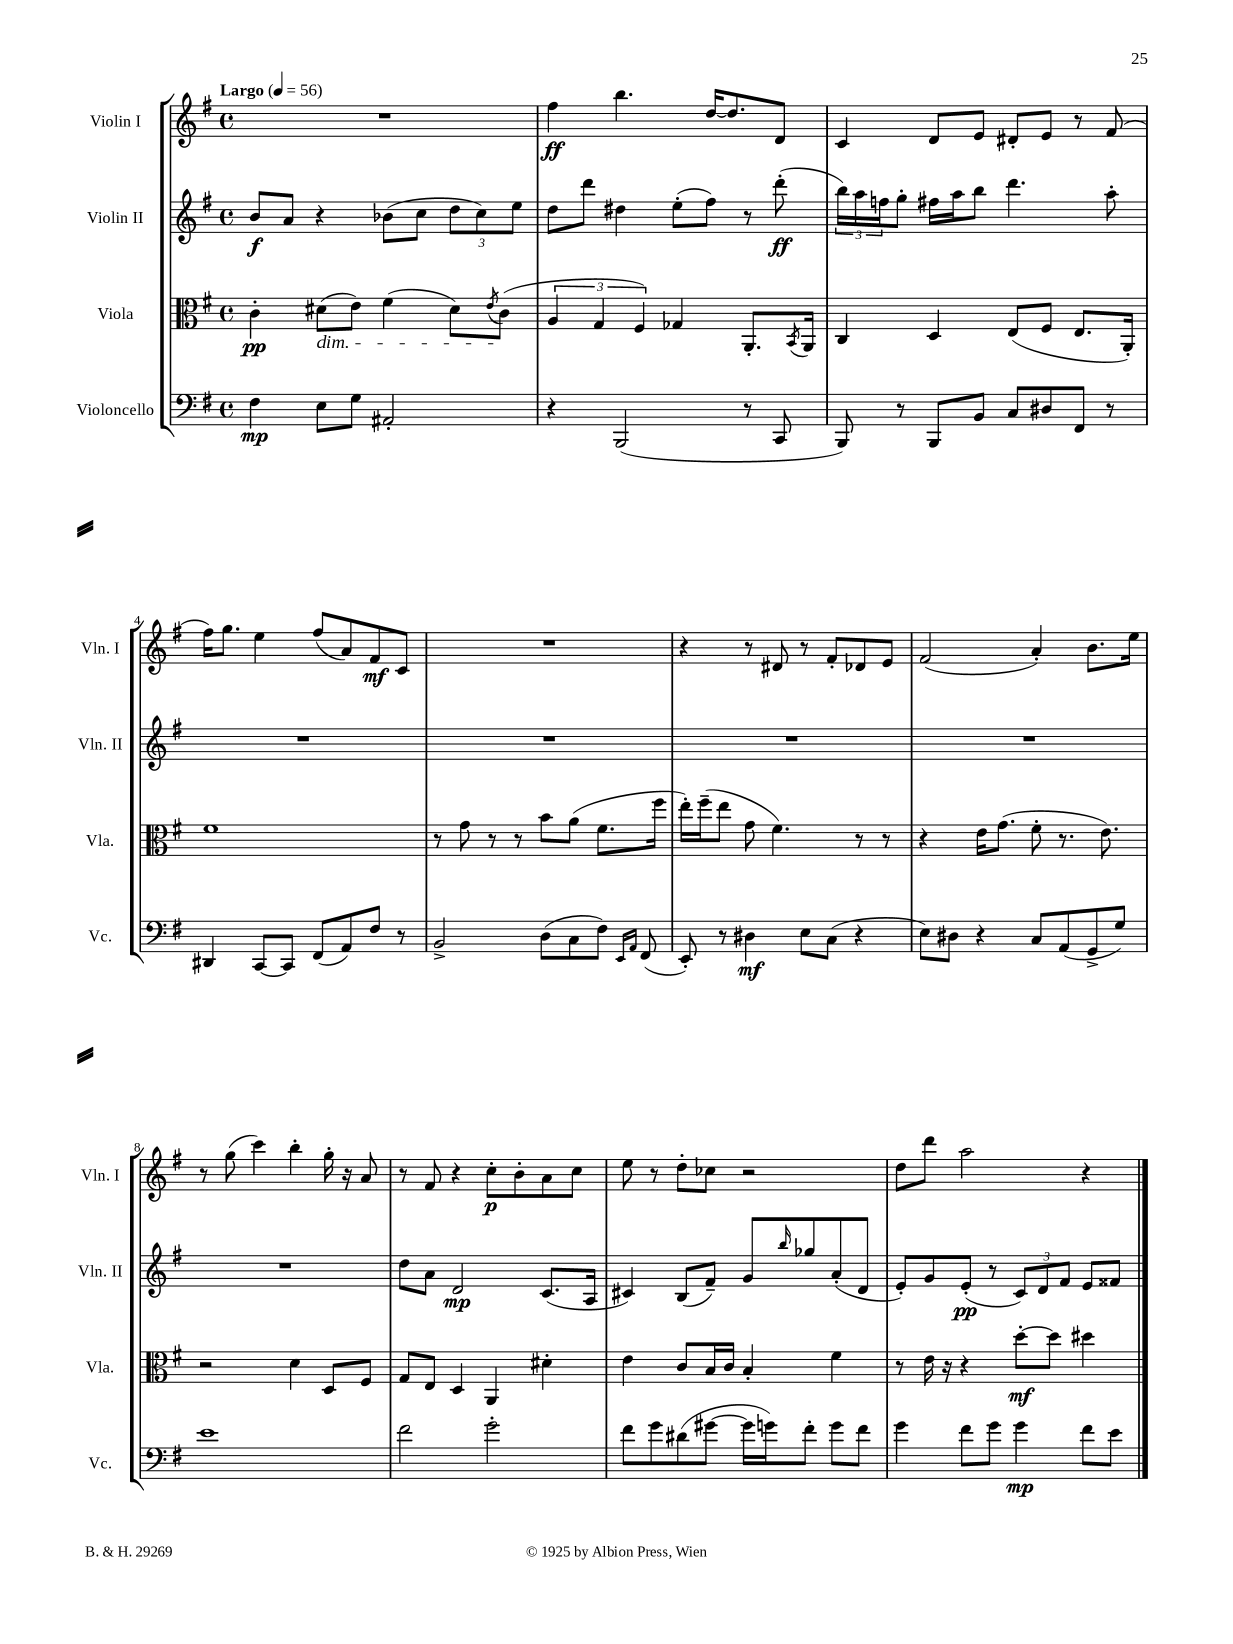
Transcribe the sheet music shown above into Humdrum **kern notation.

**kern	**kern	**kern	**kern
*staff4	*staff3	*staff2	*staff1
*clefF4	*clefC3	*clefG2	*clefG2
*k[f#]	*k[f#]	*k[f#]	*k[f#]
*M4/4	*M4/4	*M4/4	*M4/4
*met(c)	*met(c)	*met(c)	*met(c)
*MM56	*MM56	*MM56	*MM56
4F#	4c'	8b	1r
.	.	8a	.
8E	(8d#	4r	.
8G	8e)	.	.
2AA#'	(4f#	(8b-	.
.	.	8cc	.
.	8d#)	12dd	.
.	.	12cc)	.
.	8qe	.	.
.	(8c	.	.
.	.	12ee	.
=	=	=	=
4r	6A	8dd	4ff#
.	.	8ddd	.
.	6G	.	.
(2BBB	.	4dd#	4.bb
.	6F#)	.	.
.	4G-	(8ee'	.
.	.	8ff#)	[16dd
.	.	.	8.dd]
8r	8.AA'	8r	.
8CC	.	(8ddd'	8d
.	8qBB	.	.
.	16AA	.	.
=	=	=	=
8BBB)	4C	24bb)	4c
.	.	24aa	.
.	.	24ff	.
8r	.	8gg'	.
8BBB	4D	16ff#	8d
.	.	16aa	.
8BB	.	8bb	8e
8C	(8E	4.ddd	8d#'
8D#	8F#	.	8e
8FF#	8.E	.	8r
8r	.	8aa'	(8f#
.	16AA')	.	.
=	=	=	=
4DD#	1f#	1r	16ff#)
.	.	.	8.gg
[8CC	.	.	4ee
8CC]	.	.	.
(8FF#	.	.	(8ff#
8AA)	.	.	8a)
8F#	.	.	8f#
8r	.	.	8c
=	=	=	=
2BB^	8r	1r	1r
.	8g	.	.
.	8r	.	.
.	8r	.	.
(8D	8b	.	.
8C	(8a	.	.
8F#)	8.f#	.	.
16qqEE	.	.	.
16qqAA	.	.	.
(8FF#	.	.	.
.	16ff#	.	.
=	=	=	=
8EE')	16ee')	1r	4r
.	(16ff#~	.	.
8r	8ee	.	.
4D#	8g	.	8r
.	4.f#)	.	8d#
8E	.	.	8r
(8C	.	.	8f#'
4r	8r	.	8d-
.	8r	.	8e
=	=	=	=
8E)	4r	1r	(2f#
8D#	.	.	.
4r	16e	.	.
.	(8.g	.	.
8C	8f#'	.	4a')
(8AA	8.r	.	.
8GG^	.	.	8.b
.	8.e)	.	.
8G)	.	.	.
.	.	.	16ee
=	=	=	=
1e	2r	1r	8r
.	.	.	(8gg
.	.	.	4ccc)
.	4d	.	4bb'
.	8D	.	16gg'
.	.	.	16r
.	8F#	.	8a
=	=	=	=
2f#	8G	8dd	8r
.	8E	8a	8f#
.	4D	2d	4r
2g'	4AA	.	8cc'
.	.	.	8b'
.	4d#'	(8.c	8a
.	.	.	8cc
.	.	16A	.
=	=	=	=
8f#	4e	4c#)	8ee
8g	.	.	8r
(8d#	8c	(8B	8dd'
[8g#	16B	8f#~)	8cc-
.	16c	.	.
16g#]	4B'	8g	2r
16g)	.	.	.
.	.	16qqbb	.
8f#'	.	8gg-	.
8g	4f#	(8a'	.
8f#	.	8d	.
=	=	=	=
4g	8r	8e')	8dd
.	16e	8g	8ddd
.	16r	.	.
8f#	4r	(8e'	2aa
8g	.	8r	.
4g	[8dd'	12c)	.
.	.	12d	.
.	8dd]	.	.
.	.	12f#	.
8f#	4dd#	8e	4r
8e	.	8f##	.
==	==	==	==
*-	*-	*-	*-
